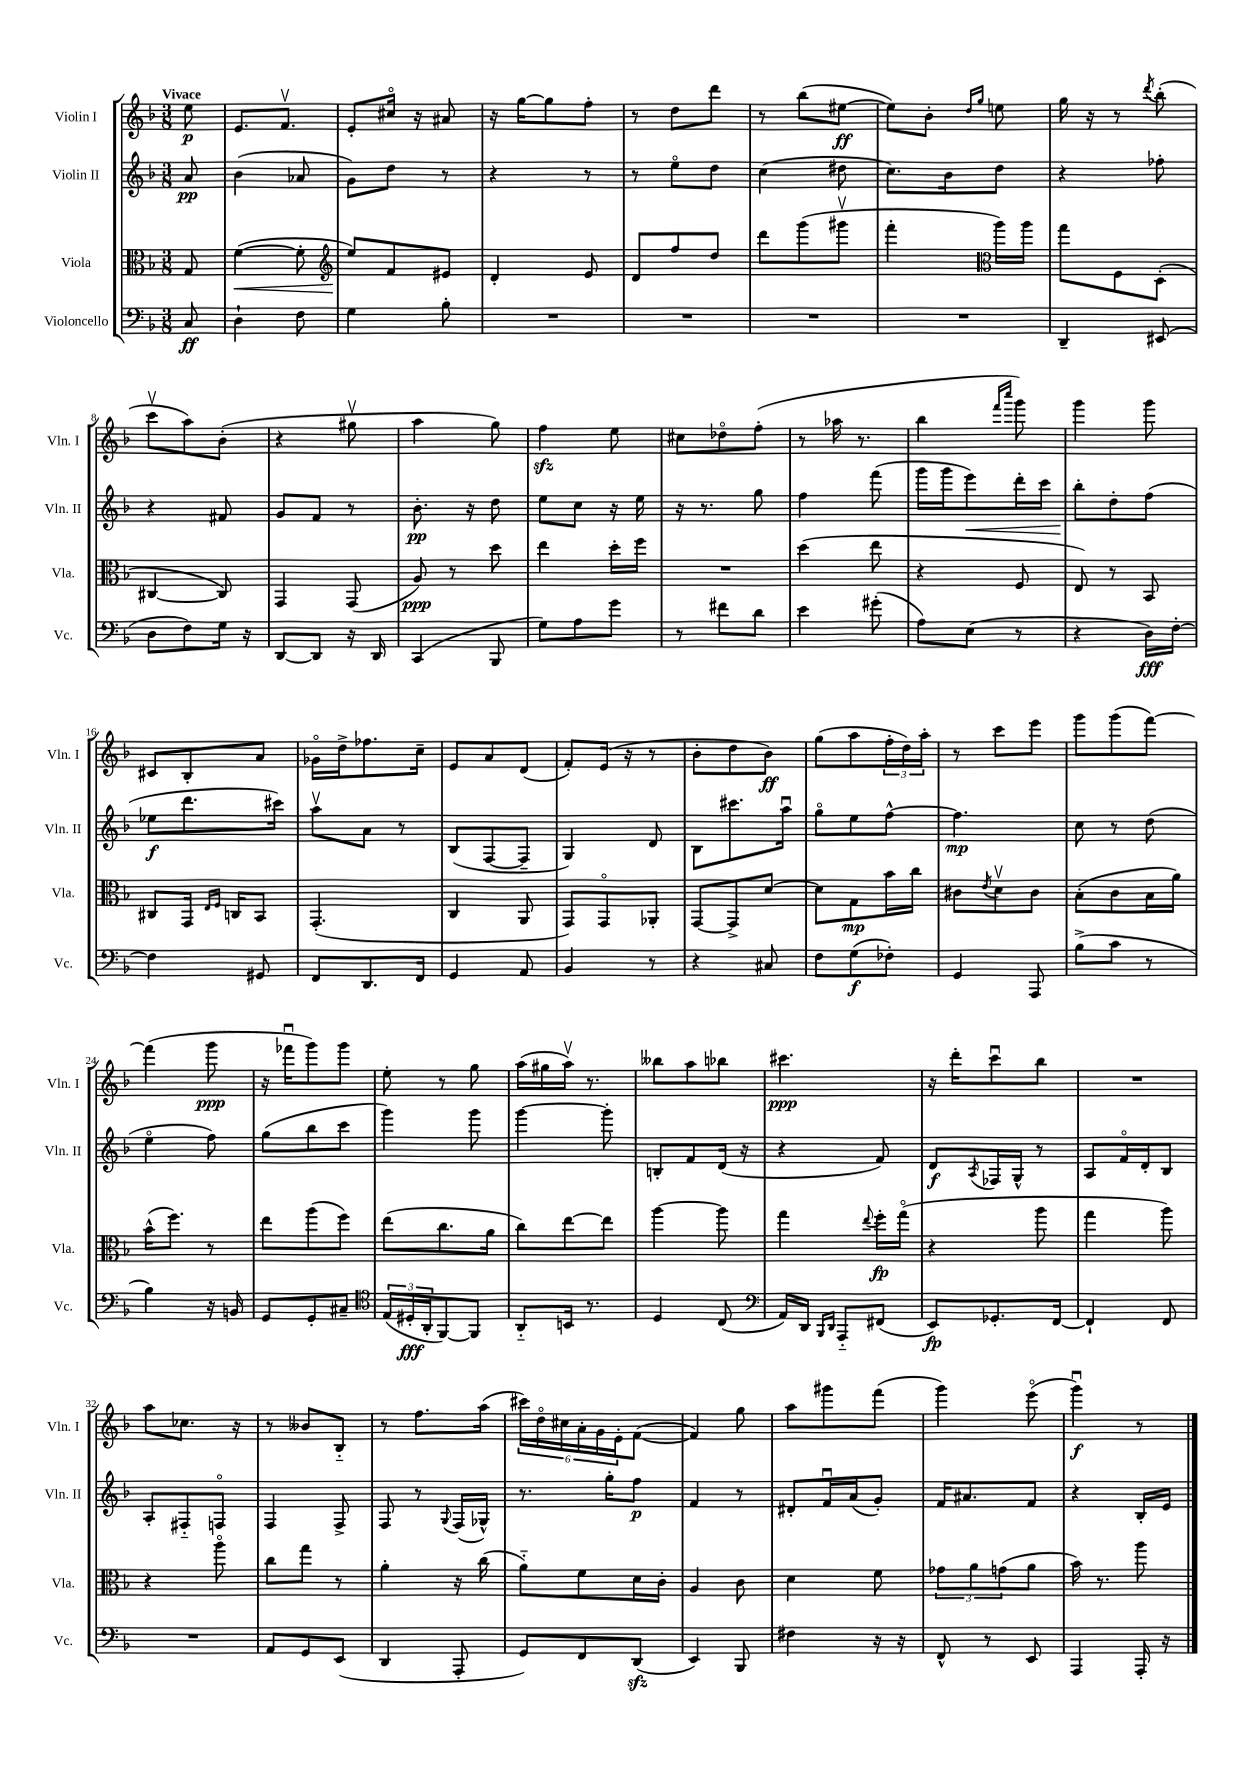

**kern	**kern	**kern	**kern
*staff4	*staff3	*staff2	*staff1
*clefF4	*clefC3	*clefG2	*clefG2
*k[b-]	*k[b-]	*k[b-]	*k[b-]
*M3/8	*M3/8	*M3/8	*M3/8
8C	8G	8a	8ee
=	=	=	=
4D`	([4f	(4b-	8.e
.	.	.	8.fv
8F	8f']	8a-	.
=	=	=	=
*	*clefG2	*	*
4G	8ee)	8g)	8e'
.	8f	8dd	16cc#o
.	.	.	16r
8B-'	8e#	8r	8a#
=	=	=	=
4.r	4d'	4r	16r
.	.	.	[16gg
.	.	.	8gg]
.	8e	8r	8ff'
=	=	=	=
4.r	8d	8r	8r
.	8ff	8eeo	8dd
.	8dd	8dd	8ddd
=	=	=	=
4.r	8ddd	(4cc	8r
.	(8ggg	.	(8bb-
.	8ggg#v	8dd#	[8ee#
=	=	=	=
4.r	4fff'	8.cc)	8ee#])
.	.	.	8b-'
.	.	16b-	.
*	*clefC3	*	*
.	.	.	16qqdd
.	.	.	16qqgg
.	16aa)	8dd	8ee
.	16aa	.	.
=	=	=	=
4DD~	8gg	4r	16gg
.	.	.	16r
.	8F	.	8r
.	.	.	8qddd
(8EE#	(8D'	8ff-'	(8bb-'
=	=	=	=
8D	[4C#	4r	8cccv
8F)	.	.	8aa)
16G	8C#])	8f#	(8b-'
16r	.	.	.
=	=	=	=
[8DD	4GG	8g	4r
8DD]	.	8f	.
16r	(8GG	8r	8gg#v
16DD	.	.	.
=	=	=	=
(4CC	8A)	8.b-'	4aa
.	8r	.	.
.	.	16r	.
8BBB-	8dd	8dd	8gg)
=	=	=	=
8G)	4ee	8ee	4ff
8A	.	8cc	.
8g	16dd'	16r	8ee
.	16ff	16ee	.
=	=	=	=
8r	4.r	16r	8cc#
.	.	8.r	.
8f#	.	.	8dd-o
8d	.	8gg	(8ff'
=	=	=	=
4e	(4dd	4ff	8r
.	.	.	16aa-
.	.	.	8.r
(8g#'	8ee	(8fff	.
=	=	=	=
8A)	4r	16ggg	4bb-
.	.	16ggg	.
(8E	.	8eee)	.
.	.	.	16qqfff
.	.	.	16qqcccc
8r	8F	16ddd'	8ggg)
.	.	16ccc	.
=	=	=	=
4r	8E)	8bb-'	4ggg
.	8r	8dd'	.
16D)	8BB-	(8ff	8ggg
[16F'	.	.	.
=	=	=	=
4F]	8C#	8ee-	8c#
.	16GG	8.ddd	8B-'
.	16qqE	.	.
.	16qqF	.	.
.	16C	.	.
8GG#	8BB-	.	8a
.	.	16ccc#)	.
=	=	=	=
8FF	(4.GG'	8aav	16g-o
.	.	.	16dd^
8.DD	.	8a	8.ff-
.	.	8r	.
16FF	.	.	16cc~
=	=	=	=
4GG	4C	(8B-	8e
.	.	[8F	8a
8AA	8AA	8F~]	(8d
=	=	=	=
4BB-	8GG)	4G)	8f')
.	8GGo	.	(16e
.	.	.	16r
8r	8AA-'	8d	8r
=	=	=	=
4r	[8GG	8B-	8b-'
.	8GG^]	8.ccc#	8dd
8C#	[8d	.	8b-)
.	.	16aau	.
=	=	=	=
8F	8d]	8ggo	(8gg
(8G	8G	8ee	8aa
8F-')	16b-	[8ff^^	24ff'
.	.	.	24dd)
.	16cc	.	.
.	.	.	24aa'
=	=	=	=
4GG	8c#	4.ff]	8r
.	8qe	.	.
.	8dv	.	8ccc
8AAA	8c#	.	8eee
=	=	=	=
(8B-^	(8B-'	8cc	8ggg
8c	8c	8r	(8ggg
8r	16B-	(8dd	[8fff)
.	16a)	.	.
=	=	=	=
4B-)	(16b-^^	4eeo	(4fff]
.	8.ff)	.	.
16r	8r	8ff)	8ggg
16BB	.	.	.
=	=	=	=
8GG	8ee	(8gg	16r
.	.	.	16fff-u
8GG'	(8aa	8bb-	8ggg)
8C#~	8ff)	8ccc	8ggg
=	=	=	=
*clefC4	*	*	*
(24E	(8ee	4ggg)	8ee'
24D#'	.	.	.
24AA'	.	.	.
[8FF)	8.cc	.	8r
8FF]	.	8ggg	8gg
.	16a	.	.
=	=	=	=
8AA'~	8cc)	[4ggg	(16aa
.	.	.	16gg#
16BB	[8ee	.	16aav)
8.r	.	.	8.r
.	8ee]	8ggg']	.
=	=	=	=
4D	[4aa	8B'	8bb--
.	.	8f	8aa
(8C	8aa]	(16d	8bb-
.	.	16r	.
=	=	=	=
*clefF4	*	*	*
16AA)	4gg	4r	4.ccc#
16DD	.	.	.
16qqBBB-	.	.	.
16qqDD	.	.	.
8AAA'~	.	.	.
.	8qqee	.	.
(8FF#	16ff'	8f)	.
.	(16ggo	.	.
=	=	=	=
8EE)	4r	8d	16r
.	.	.	16ddd'
.	.	8qA	.
8.GG-'	.	16F-	8cccu
.	.	16G^^	.
.	8aa	8r	8bb-
[16FF	.	.	.
=	=	=	=
4FF`]	4gg	8A	4.r
.	.	16fo	.
.	.	16d'	.
8FF	8aa)	8B-	.
=	=	=	=
4.r	4r	8A'	8aa
.	.	8F#'~	8.cc-
.	8aao	8Fo	.
.	.	.	16r
=	=	=	=
8AA	8cc	4F	8r
8GG	8gg	.	8b--
(8EE	8r	8F^	8B-'~
=	=	=	=
4DD	4a'	8F	8r
.	.	8r	8.ff
.	.	8qqG	.
8AAA'	16r	(16F	.
.	(16cc	16G-^^)	(16aa
=	=	=	=
8GG)	8a'~)	8.r	24ccc#)
.	.	.	24ddo
.	.	.	24cc#
8FF	8f	.	24a'
.	.	.	24g
.	.	16gg'	.
.	.	.	24e'
(8DD	16d	8ff	([8f
.	16c'	.	.
=	=	=	=
4EE)	4A	4f	4f])
8BBB-	8c	8r	8gg
=	=	=	=
4F#	4d	8d#'	8aa
.	.	16fu	8ggg#
.	.	(16a	.
16r	8f	8g')	(8fff
16r	.	.	.
=	=	=	=
8FF^^	12g-	16f	4ggg)
.	.	8.a#	.
.	12a	.	.
8r	.	.	.
.	(12g	.	.
8EE	8a	8f	(8eeeo
=	=	=	=
4AAA	16b-)	4r	4gggu)
.	8.r	.	.
16AAA'	8aa	16B-'	8r
16r	.	16e	.
==	==	==	==
*-	*-	*-	*-
